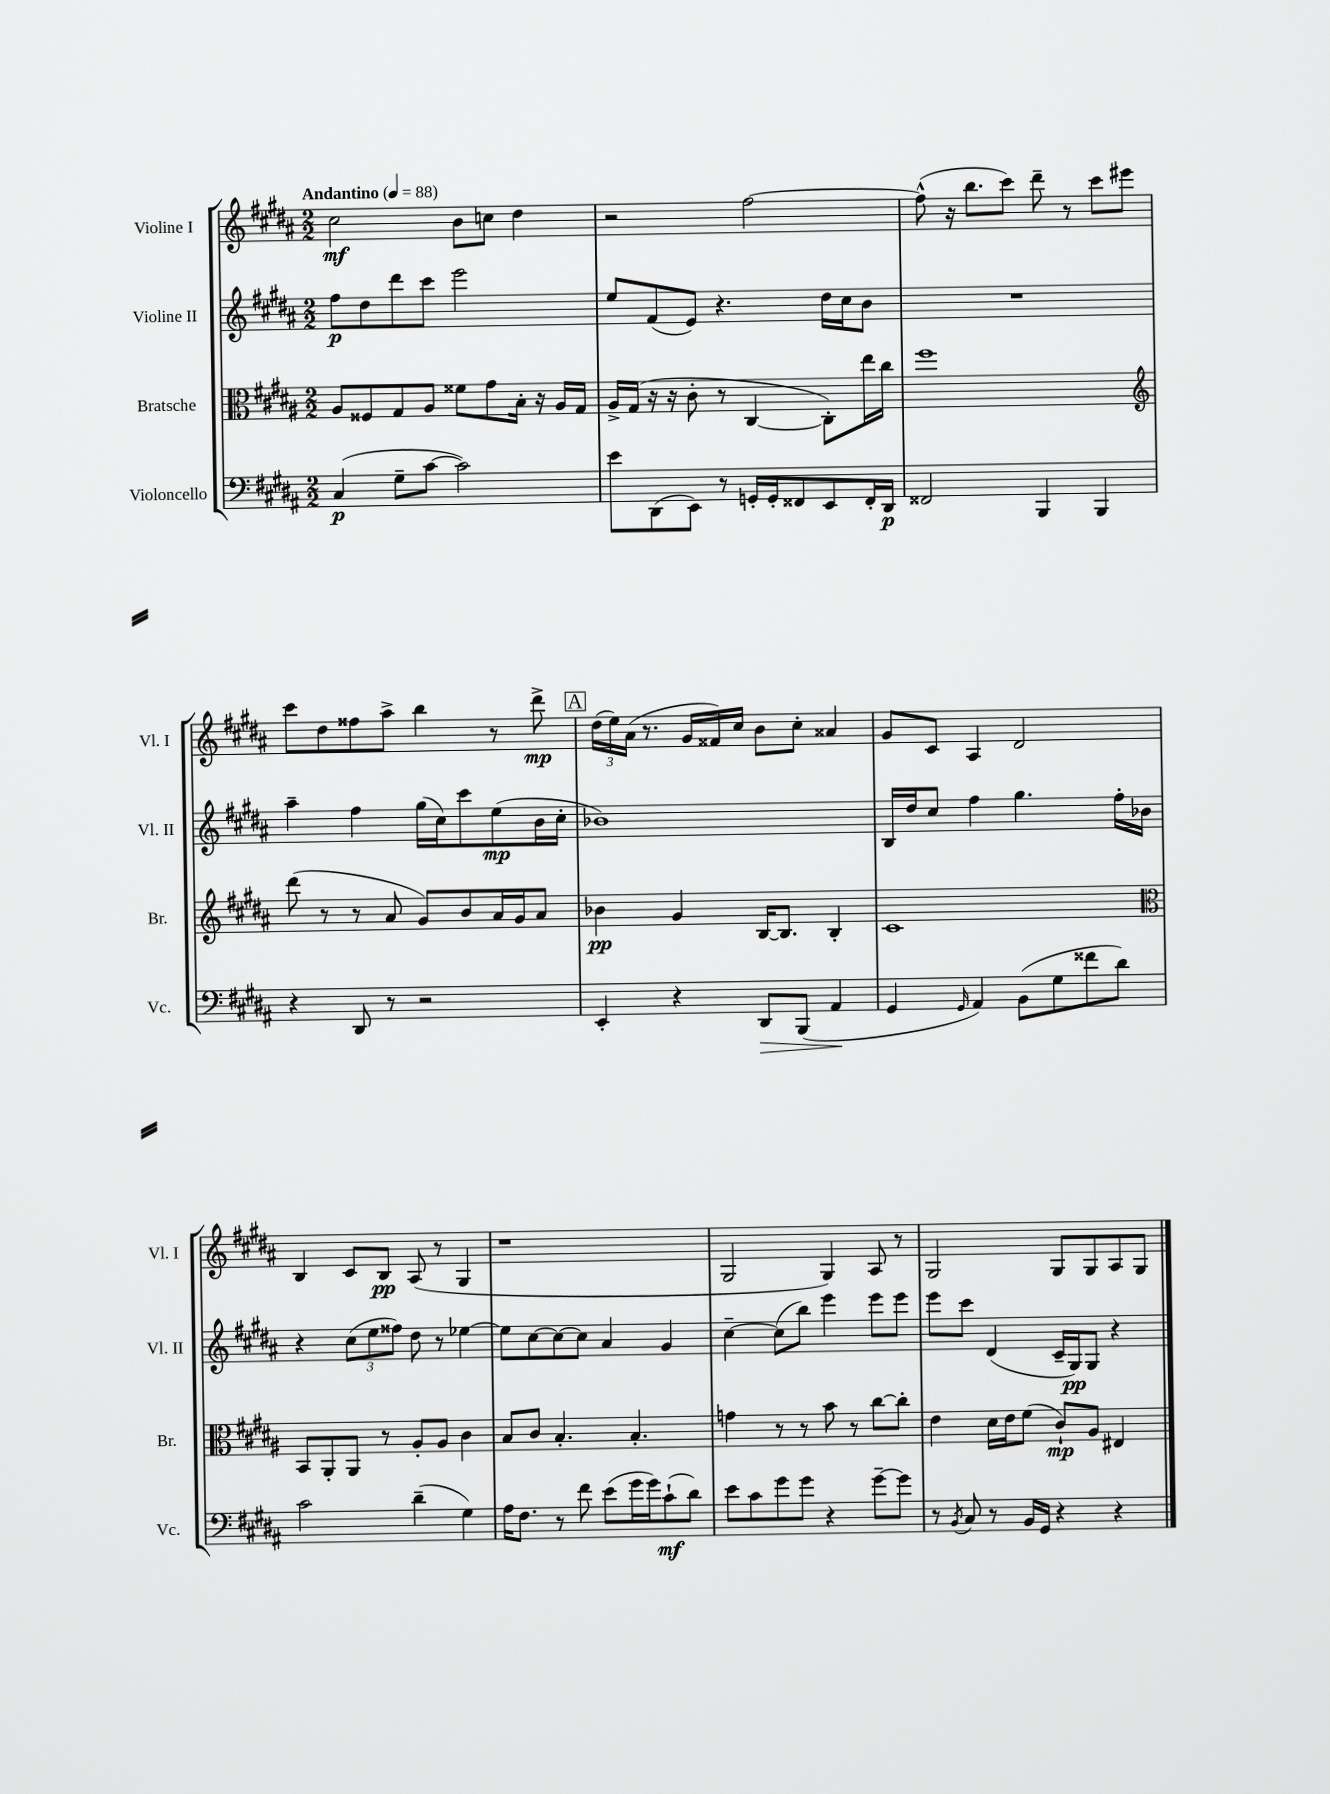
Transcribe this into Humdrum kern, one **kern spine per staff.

**kern	**dynam	**kern	**dynam	**kern	**dynam	**kern	**dynam
*part4	*part4	*part3	*part3	*part2	*part2	*part1	*part1
*staff4	*staff4	*staff3	*staff3	*staff2	*staff2	*staff1	*staff1
*I"Violoncello	*	*I"Bratsche	*	*I"Violine II	*	*I"Violine I	*
*I'Vc.	*	*I'Br.	*	*I'Vl. II	*	*I'Vl. I	*
*clefF4	*	*clefC3	*	*clefG2	*	*clefG2	*
*k[f#c#g#d#a#]	*	*k[f#c#g#d#a#]	*	*k[f#c#g#d#a#]	*	*k[f#c#g#d#a#]	*
*M2/2	*	*M2/2	*	*M2/2	*	*M2/2	*
*MM88	*	*MM88	*	*MM88	*	*MM88	*
=1	=1	=1	=1	=1	=1	=1	=1
!	!	!	!	!	!	!LO:TX:a:B:t=Andantino	!
(4C#/	p	8A#/L	.	8ff#\L	p	2cc#\	mf
.	.	8F##X/	.	8dd#\	.	.	.
8G#~\L	.	8G#/	.	8ddd#\	.	.	.
[8c#\J	.	8A#/J	.	8ccc#\J	.	.	.
2c#\])	.	8f##X\L	.	2eee\	.	8b\L	.
.	.	8g#\	.	.	.	8ccn\J	.
.	.	16B'\Jk	.	.	.	4dd#\	.
.	.	16r	.	.	.	.	.
.	.	16A#/LL	.	.	.	.	.
.	.	16G#/JJ	.	.	.	.	.
=2	=2	=2	=2	=2	=2	=2	=2
8e\L	.	16A#^/LL	.	8ee/L	.	2r	.
.	.	(16G#/JJ	.	.	.	.	.
(8DD#\	.	16r	.	(8f#/	.	.	.
.	.	16r	.	.	.	.	.
8EE\J)	.	8c#'\	.	8e/J)	.	.	.
8r	.	8r	.	4.r	.	.	.
16GGn'/LL	.	[4C#/	.	.	.	[2ff#\	.
16GG'/J	.	.	.	.	.	.	.
8FF##X/	.	.	.	.	.	.	.
8EE/	.	8C#'\L])	.	16dd#\LL	.	.	.
.	.	.	.	16cc#\J	.	.	.
16FF##'/L	.	16ee\L	.	8b\J	.	.	.
16DD#/JJ	p	16cc#\JJ	.	.	.	.	.
=3	=3	=3	=3	=3	=3	=3	=3
2FF##X/	.	1ff#	.	1r	.	(8ff#^^\]	.
.	.	.	.	.	.	16r	.
.	.	.	.	.	.	8.bb\L	.
.	.	.	.	.	.	8ccc#\J)	.
4BBB/	.	.	.	.	.	8ddd#~\	.
.	.	.	.	.	.	8r	.
4BBB/	.	.	.	.	.	8ccc#\L	.
.	.	.	.	.	.	8eee#X\J	.
!!LO:LB:g=z
=4	=4	=4	=4	=4	=4	=4	=4
*	*	*clefG2	*	*	*	*	*
4r	.	(8ddd#\	.	4aa#~\	.	8ccc#\L	.
.	.	8r	.	.	.	8dd#\	.
8DD#/	.	8r	.	4ff#\	.	8ff##X\	.
8r	.	8a#/	.	.	.	8aa#^\J	.
2r	.	8g#/L)	.	(16gg#\LL	.	4bb\	.
.	.	.	.	16cc#\J)	.	.	.
.	.	8b/	.	8ccc#\	.	.	.
.	.	16a#/L	.	(8ee\	mp	8r	.
.	.	16g#/J	.	.	.	.	.
.	.	8a#/J	.	16b\L	.	8ddd#^\	mp
.	.	.	.	16cc#'\JJ	.	.	.
!!LO:REH:place=s1:t=A
=5	=5	=5	=5	=5	=5	=5	=5
4EE'/	.	4b-X\	pp	1b-X)	.	(24dd#\LL	.
.	.	.	.	.	.	24ee\)	.
.	.	.	.	.	.	(24a#\JJ	.
.	.	.	.	.	.	8.r	.
4r	.	4g#/	.	.	.	.	.
.	.	.	.	.	.	16g#/LL	.
.	.	.	.	.	.	16f##X/)	.
.	.	.	.	.	.	16cc#/JJ	.
!	!LO:HP:b	!	!	!	!	!	!
8DD#/L	>	[16B/KL	.	.	.	8b\L	.
.	.	8.B/J]	.	.	.	.	.
(8BBB/J	.	.	.	.	.	8cc#'\J	.
4AA#/	.	4B'/	.	.	.	4a##X/	.
.	]	.	.	.	.	.	.
=6	=6	=6	=6	=6	=6	=6	=6
4GG#/	.	1c#	.	16B/LL	.	8g#/L	.
.	.	.	.	16dd#/J	.	.	.
.	.	.	.	8cc#/J	.	8c#/J	.
16qqGG#/	.	.	.	.	.	.	.
4AA#/)	.	.	.	4ff#\	.	4A#/	.
(8BB\L	.	.	.	4.gg#\	.	2d#/	.
8G#\	.	.	.	.	.	.	.
8f##X\	.	.	.	.	.	.	.
8d#\J)	.	.	.	16ff#'\LL	.	.	.
.	.	.	.	16b-X\JJ	.	.	.
!!LO:LB:g=z
=7	=7	=7	=7	=7	=7	=7	=7
*	*	*clefC3	*	*	*	*	*
2c#\	.	8BB/L	.	4r	.	4B/	.
.	.	8AA#'/	.	.	.	.	.
.	.	8AA#/J	.	(12cc#\L	.	8c#/L	.
.	.	.	.	12ee\	.	.	.
.	.	8r	.	.	.	8B/J	pp
.	.	.	.	12ff##X\J)	.	.	.
(4d#~\	.	8A#'/L	.	8dd#\	.	(8A#/	.
.	.	8A#/J	.	8r	.	8r	.
4G#\)	.	4c#\	.	[4ee-X\	.	4G#/	.
=8	=8	=8	=8	=8	=8	=8	=8
16A#\KL	.	8B/L	.	8ee-\L]	.	1r	.
8.F#\J	.	.	.	.	.	.	.
.	.	8c#/J	.	[8cc#\	.	.	.
8r	.	4.B'/	.	8cc#\_	.	.	.
8f#\	.	.	.	8cc#\J]	.	.	.
(8e\L	.	.	.	4a#/	.	.	.
16g#\L	.	4.B'/	.	.	.	.	.
16g#\J)	.	.	.	.	.	.	.
(8c#`\	mf	.	.	4g#/	.	.	.
8d#\J)	.	.	.	.	.	.	.
=9	=9	=9	=9	=9	=9	=9	=9
8e\L	.	4gn\	.	[4cc#~\	.	2G#/	.
8c#\	.	.	.	.	.	.	.
8g#\	.	8r	.	(8cc#\L]	.	.	.
8g#\J	.	8r	.	8bb\J)	.	.	.
4r	.	8b\	.	4eee\	.	4G#/)	.
.	.	8r	.	.	.	.	.
[8g#~\L	.	[8cc#\L	.	8eee\L	.	8A#/	.
8g#\J]	.	8cc#'\J]	.	8eee\J	.	8r	.
=10	=10	=10	=10	=10	=10	=10	=10
8r	.	4e\	.	8eee\L	.	2G#/	.
8qBB/	.	.	.	.	.	.	.
8C#/	.	.	.	8ccc#\J	.	.	.
8r	.	16d#\LL	.	(4d#/	.	.	.
.	.	16e\J	.	.	.	.	.
16BB/LL	.	(8f#\J	.	.	.	.	.
16GG#/JJ	.	.	.	.	.	.	.
4r	.	8c#`/L)	mp	16c#~/LL	.	8G#/L	.
.	.	.	.	16G#/J)	pp	.	.
.	.	8A#/J	.	8G#/J	.	8G#/	.
4r	.	4E#X/	.	4r	.	8A#/	.
.	.	.	.	.	.	8G#/J	.
==	==	==	==	==	==	==	==
*-	*-	*-	*-	*-	*-	*-	*-
